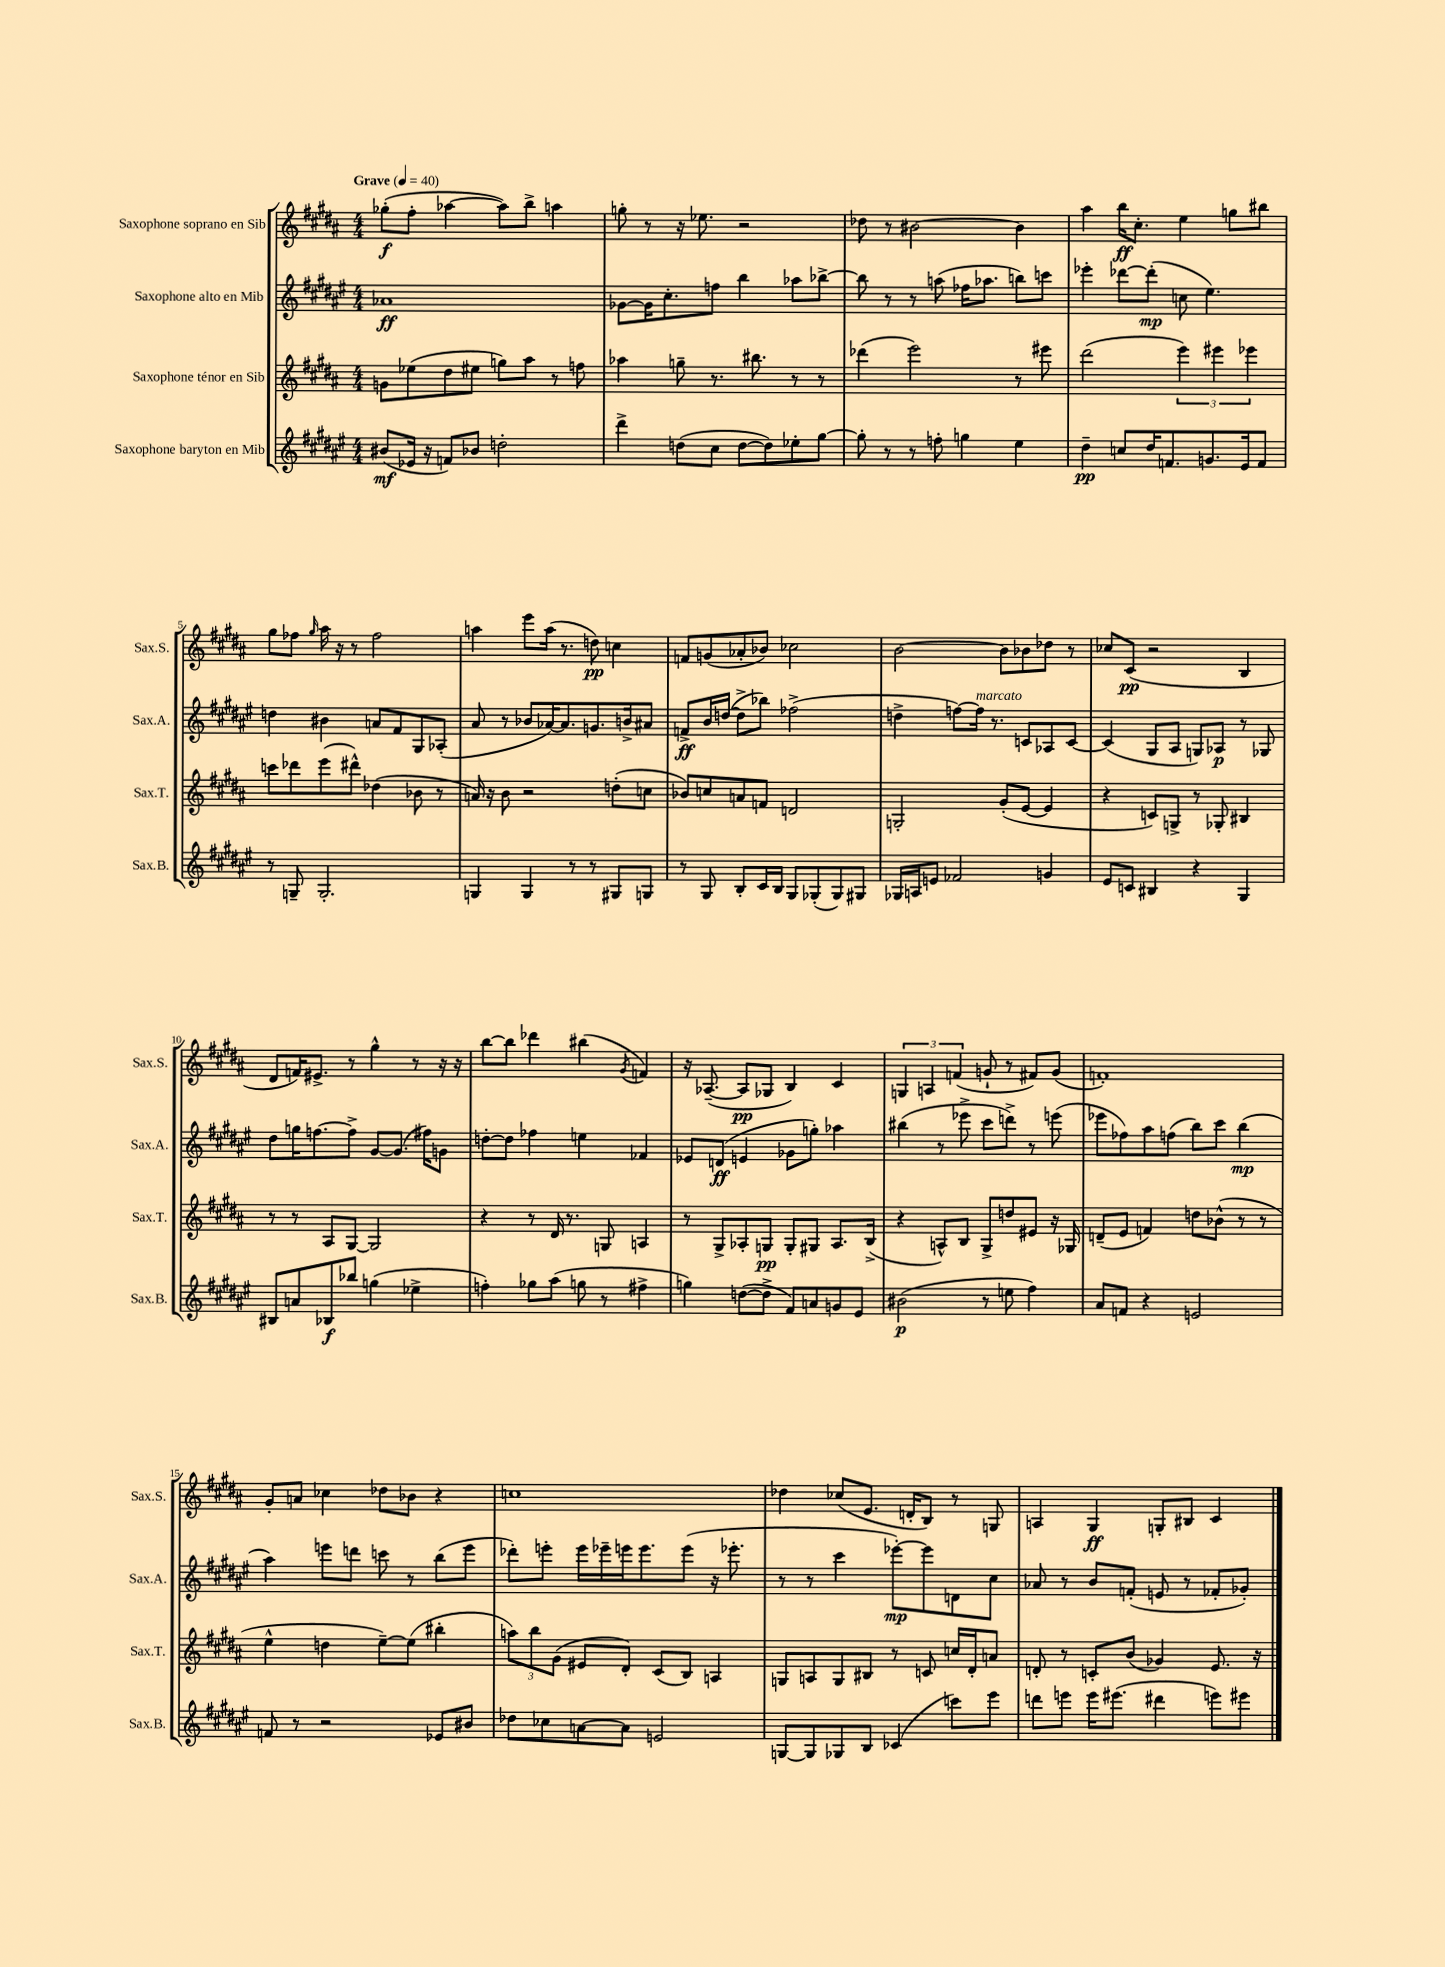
<<
\new StaffGroup <<
\new Staff = "s0" \with { instrumentName = "Saxophone soprano en Sib" shortInstrumentName = "Sax.S." } {
    \clef treble \key b \major \numericTimeSignature \time 4/4 \tempo "Grave" 4 = 40
    ges''8-.\f( fis''8-. aes''4~ aes''8) b''8-> a''4 |
    g''8-. r8 r16 ees''8. r2 |
    des''8 r8 bis'2~ bis'4 |
    ais''4 b''16\ff cis''8.-. e''4 g''8 bis''8 |
    gis''8 fes''8 \grace { gis''16 } ais''16 r16 r8 fes''2 |
    a''4 e'''8 a''16( r8. d''8\pp) c''4 |
    f'8 g'8( aes'8-. bes'8) ces''2 |
    b'2~ b'8 bes'8 des''8 r8 |
    ces''8 cis'8\pp( r2 b4 |
    dis'8 f'16) eis'8.-> r8 gis''4-^ r8 r16 r16 |
    b''8~ b''8 des'''4 bis''4( \acciaccatura { gis'8 } f'4) |
    r16 aes8.~--( aes8\pp ges8 b4) cis'4 |
    \tuplet 3/2 { g4 a4 f'4( } g'8-! r8 fis'8) g'8( |
    f'1-.) |
    gis'8-. a'8 ces''4 des''8 bes'8 r4 |
    c''1 |
    des''4 ces''8( e'8. d'16-. b8) r8 g8 |
    a4 gis4\ff g8-. bis8 cis'4 \bar "|." |
}
\new Staff = "s1" \with { instrumentName = "Saxophone alto en Mib" shortInstrumentName = "Sax.A." } {
    \clef treble \key fis \major \numericTimeSignature \time 4/4
    aes'1\ff |
    ges'8~ ges'16 cis''8.-. f''8 b''4 aes''8 bes''8~-> |
    bes''8 r8 r8 a''8( fes''16 aes''8. b''8) c'''8 |
    ees'''4-. des'''8~ des'''8-.\mp( c''8 eis''4.) |
    d''4 bis'4 a'8 fis'8 gis8 aes8-.( |
    ais'8 r8 bes'8 aes'16~) aes'8. g'8. b'16-> ais'8 |
    f'8->\ff b'16 d''16~( d''8-> bes''8) fes''2->( |
    d''4-> f''8~) f''16^\markup { \italic "marcato" } r8. c'8 aes8 c'8~ |
    c'4( gis8 ais8 g8) aes8\p r8 ges8 |
    dis''8 g''16 f''8.~ f''8-> gis'8~ gis'8.( fis''16) g'8 |
    d''8~-. d''8 fes''4 e''4 fes'4 |
    ees'8 d'8\ff( e'4 ges'8 g''8-.) aes''4 |
    bis''4( r8 ees'''8-> cis'''8 d'''8->) r8 e'''8( |
    ees'''8 fes''8) ais''8 f''8( b''8) cis'''8 b''4\mp( |
    ais''4) e'''8 d'''8 c'''8 r8 b''8( e'''8 |
    des'''8-.) e'''8-. e'''16 ees'''16-- e'''16 e'''8. e'''8( r16 ees'''8.-. |
    r8 r8 cis'''4 ees'''8~-.\mp) ees'''8 d'8 cis''8 |
    aes'8 r8 b'8 f'8-.( e'8 r8 fes'8-. ges'8-.) \bar "|." |
}
\new Staff = "s2" \with { instrumentName = "Saxophone ténor en Sib" shortInstrumentName = "Sax.T." } {
    \clef treble \key b \major \numericTimeSignature \time 4/4
    g'8 ees''8( dis''8 eis''8 g''8) ais''8 r8 f''8 |
    aes''4 g''8-- r8. bis''8. r8 r8 |
    des'''4( e'''2) r8 eis'''8 |
    dis'''2( \tuplet 3/2 { e'''4) eis'''4 ees'''4 } |
    c'''8 des'''8 e'''8( dis'''8-^) des''4( bes'8 r8 |
    a'16) r16 b'8 r2 d''8-.( c''8 |
    bes'8) c''8 a'8 f'8 d'2 |
    g2-. gis'8-.( e'8~ e'4 |
    r4 c'8) g8-> r8 ges8-. bis4 |
    r8 r8 ais8 gis8~ gis2 |
    r4 r8 dis'16 r8. g8 a4 |
    r8 gis8-> aes8-. g8\pp g8-. gis8 aes8. b16->( |
    r4 a8-^) b8 gis8-> d''8 eis'8 r16 ges16 |
    d'8--( e'8 f'4) d''8 bes'8-^( r8 r8 |
    e''4-^ d''4 e''8~--) e''8( bis''4-. |
    \tuplet 3/2 { a''8) b''8 gis'8( } eis'8 dis'8-.) cis'8( b8) a4 |
    g8 a8 g8 bis8 r8 c'8 c''16 dis'16-. a'8 |
    d'8-. r8 c'8-. b'8( ges'4) e'8. r16 \bar "|." |
}
\new Staff = "s3" \with { instrumentName = "Saxophone baryton en Mib" shortInstrumentName = "Sax.B." } {
    \clef treble \key fis \major \numericTimeSignature \time 4/4
    bis'8\mf( ees'16 r16 f'8) bes'8 d''2-. |
    dis'''4-> d''8( cis''8 d''8~ d''8) ees''8-. gis''8~ |
    gis''8-. r8 r8 f''8-. g''4 eis''4 |
    dis''4--\pp c''8 dis''16 f'8. g'8. eis'16 f'8 |
    r8 g8-- g2.-. |
    g4 g4 r8 r8 gis8 g8 |
    r8 gis8 b8-. cis'16 b16 gis8 ges8-.( ges8) gis8 |
    ges16 a16 e'8 fes'2 g'4 |
    eis'8 c'8 bis4 r4 gis4 |
    bis8 a'8 bes8\f bes''8 g''4( ees''4-> |
    f''4-.) ges''8 ais''8( g''8 r8 fis''4-> |
    g''4) d''8~( d''8-> fis'8) a'8 g'8 eis'8 |
    bis'2\p( r8 e''8 fis''4) |
    ais'8 f'8 r4 e'2 |
    f'8 r8 r2 ees'8 bis'8 |
    des''8 ces''8 a'8~ a'8 e'2 |
    g8~ g8 ges8 b8 ces'4( c'''8) eis'''8 |
    d'''8 e'''8 e'''16 eis'''8.( dis'''4 e'''8) eis'''8 \bar "|." |
}
>>
>>
